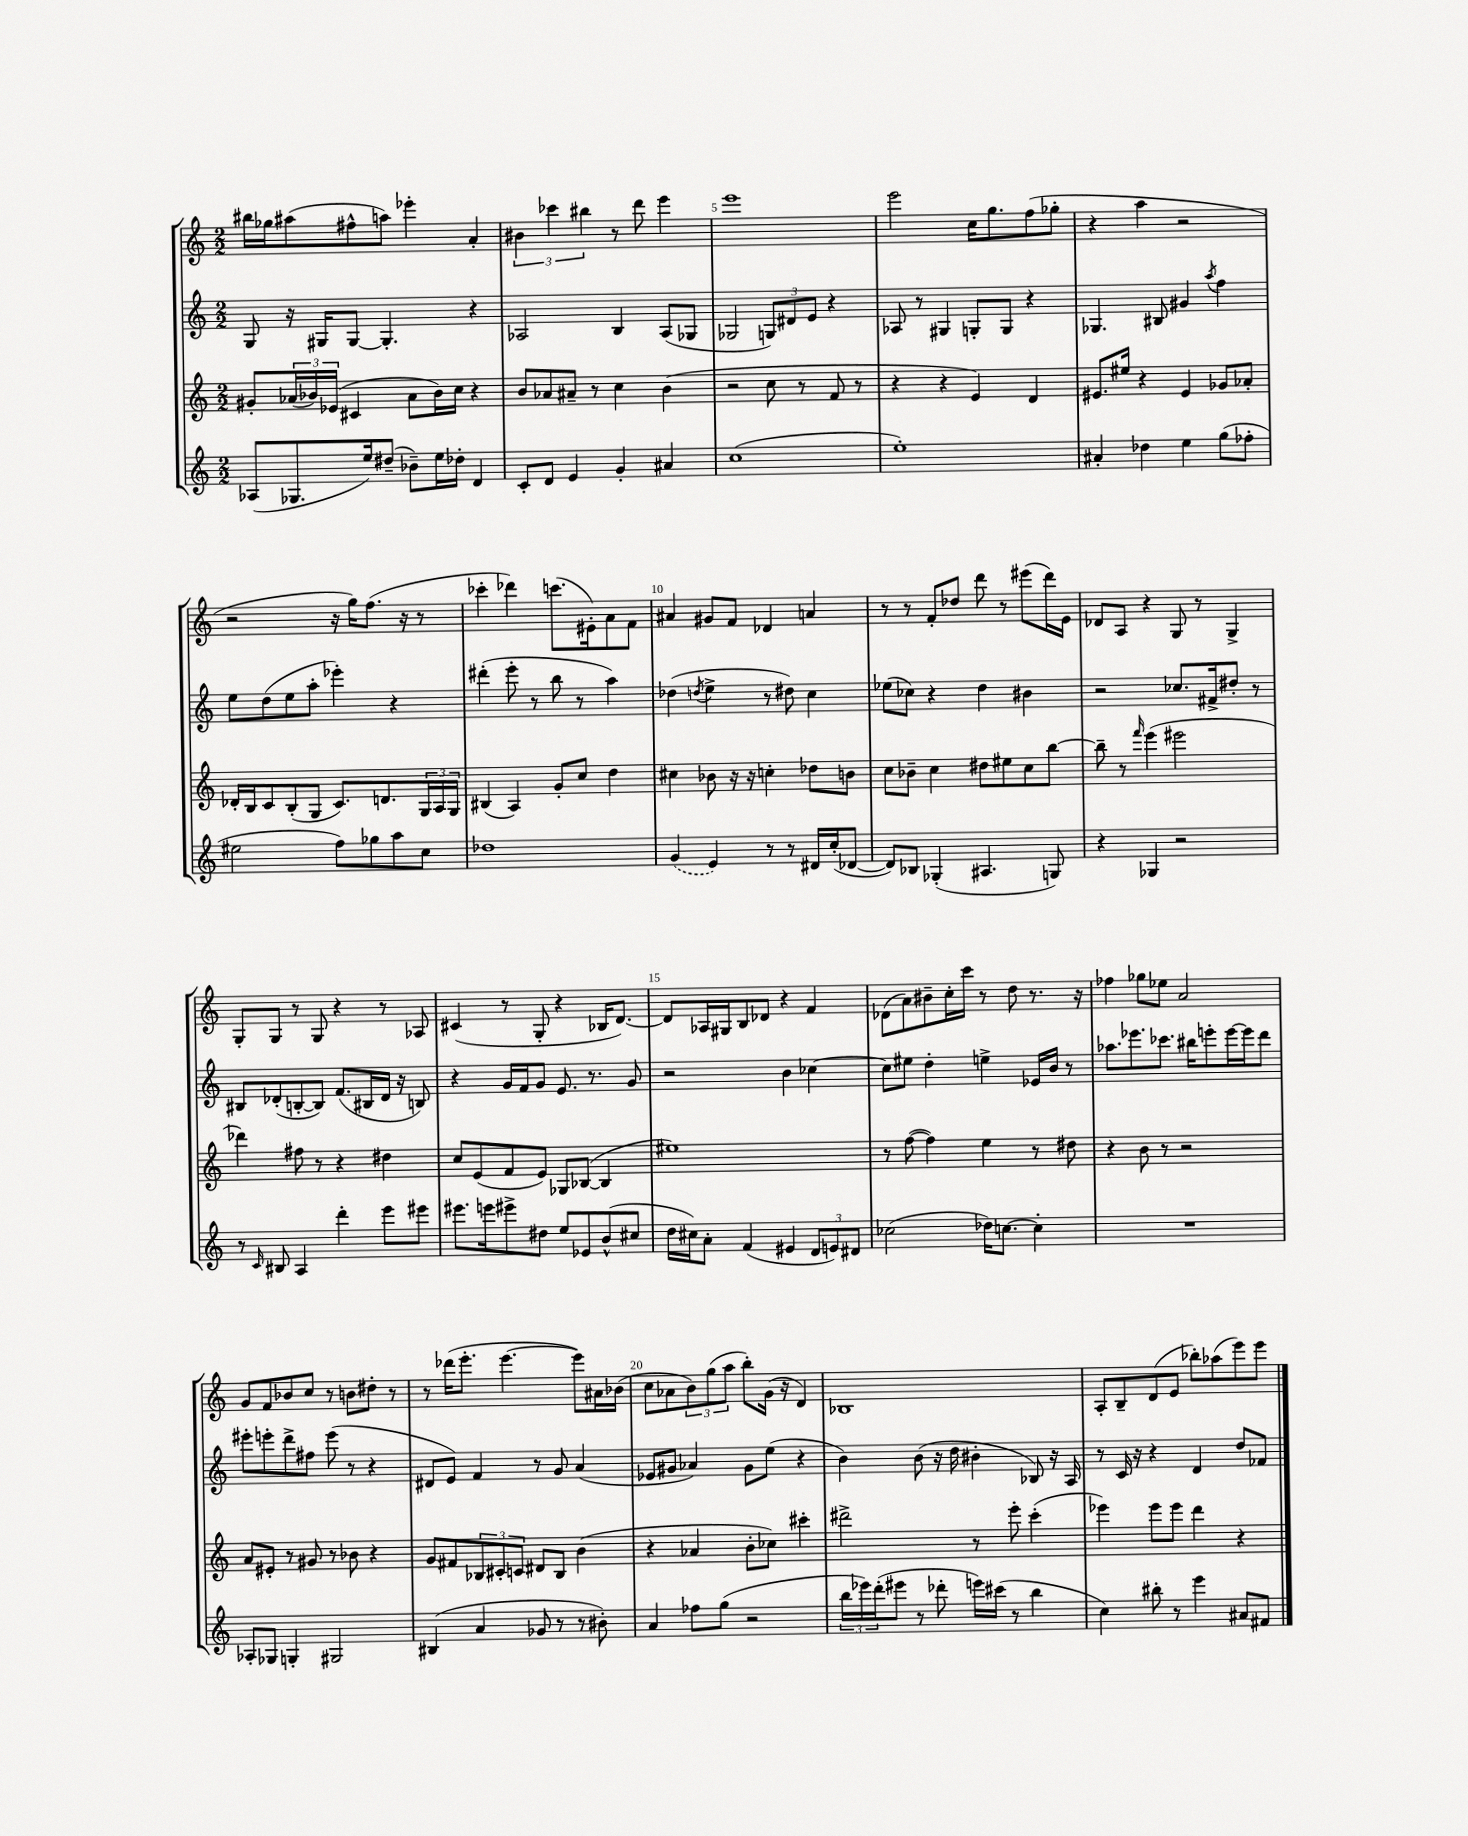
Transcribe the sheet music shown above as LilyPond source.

<<
\new StaffGroup <<
\new Staff = "s0" {
    \clef treble \key c \major \numericTimeSignature \time 2/2
    bis''16 ges''16 ais''8( fis''8-^ a''8) ees'''4-. a'4-. |
    \tuplet 3/2 { bis'4 ces'''4 bis''4 } r8 d'''8 e'''4 |
    e'''1 |
    e'''2 c''16 g''8. f''8( ges''8-. |
    r4 a''4 r2 |
    r2 r16 g''16) f''8.( r16 r8 |
    ces'''4-. des'''4) c'''8.( eis'16-.) a'8 f'8 |
    ais'4 gis'8 f'8 des'4 a'4 |
    r8 r8 f'8-. des''8 d'''8 r8 eis'''8( d'''16) e'16 |
    des'8 a8 r4 g8 r8 g4-> |
    g8-. g8 r8 g8 r4 r8 aes8 |
    cis'4( r8 g8-. r4 bes16 d'8.~) |
    d'8 aes16 gis16 b8 des'8 r4 f'4 |
    des'8( a'8) bis'8-- c''16-. c'''16 r8 d''8 r8. r16 |
    fes''4 ges''8 ees''8 a'2 |
    g'8 f'8 bes'8 c''8 r8 b'8 dis''8-. r8 |
    r8 des'''16( e'''8.-. e'''4.~ e'''8) ais'16 bes'16( |
    c''8 aes'8 \tuplet 3/2 { b'8) g''8( a''8 } b''8-.) g'16( r16 d'4) |
    bes1 |
    a8-. b8-- d'8( e'8 bes''8-.) aes''8( e'''8) e'''8 \bar "|." |
}
\new Staff = "s1" {
    \clef treble \key c \major \numericTimeSignature \time 2/2
    g8 r16 gis16 gis8~ gis4.-. r4 |
    aes2 b4 aes8( ges8 |
    ges2 \tuplet 3/2 { g8) dis'8 e'8 } r4 |
    aes8 r8 gis4 g8-. g8 r4 |
    ges4. bis8 gis'4 \acciaccatura { a''8 } f''4 |
    e''8 d''8( e''8 a''8-. ees'''4-.) r4 |
    dis'''4-.( e'''8-. r8 b''8 r8 a''4) |
    des''4( \acciaccatura { d''8 } e''4-> r8 dis''8) c''4 |
    ees''8( ces''8) r4 d''4 bis'4 |
    r2 ces''8. fis'16-> dis''8-. r8 |
    bis8 des'8-.( b8~-. b8) f'8.( bis16 des'16 r16 b8) |
    r4 g'16 f'16 g'8 e'8. r8. g'8 |
    r2 b'4 ces''4~ |
    ces''8 eis''8 d''4-. e''4-> ees'16 b'16 r8 |
    aes''8. ees'''8. ces'''8. bis''16 e'''8-. e'''16~ e'''16 d'''8 |
    eis'''8-. e'''8-. d'''8-> fis''8 e'''8( r8 r4 |
    dis'8 e'8) f'4 r8 g'8 a'4( |
    ees'8 gis'8 aes'4) gis'8 e''8( r4 |
    b'4) b'8( r16 d''16 bis'4-. bes8) r16 a16 |
    r8 c'16 r16 r4 d'4 d''8 fes'8 \bar "|." |
}
\new Staff = "s2" {
    \clef treble \key c \major \numericTimeSignature \time 2/2
    gis'8-. \tuplet 3/2 { aes'16( bes'16) ees'16( } cis'4 aes'8 bes'16) c''16 r4 |
    b'8 aes'8 ais'8-- r8 c''4 b'4( |
    r2 c''8 r8 f'8 r8 |
    r4 r4 e'4) d'4 |
    eis'8. eis''16 r4 eis'4 ges'8 aes'8-. |
    des'16-. b16 c'8 b8-.( g8 c'8.) d'8. \tuplet 3/2 { g16 a16 g16 } |
    bis4( a4) g'8-. c''8 d''4 |
    cis''4 bes'8 r16 r16 c''4-. des''8 b'8 |
    c''8 bes'8-- c''4 dis''8 eis''8 c''8 b''8~ |
    b''8-- r8 \grace { f'''16 } e'''4( eis'''2 |
    des'''4) fis''8 r8 r4 dis''4 |
    c''8 e'8( f'8 e'8) ges8 bes8~( bes4 |
    eis''1) |
    r8 f''8~( f''4) e''4 r8 dis''8 |
    r4 b'8 r8 r2 |
    a'8 eis'8-. r8 gis'8 r8 bes'8 r4 |
    g'8 fis'8 \tuplet 3/2 { bes8 cis'8-. c'8 } dis'8 bes8 b'4( |
    r4 aes'4 b'8-. ces''8) cis'''4-. |
    dis'''2-> r8 e'''8-. c'''4-.( |
    ees'''4) ees'''8 ees'''8 d'''4 r4 \bar "|." |
}
\new Staff = "s3" {
    \clef treble \key c \major \numericTimeSignature \time 2/2
    aes8( ges8. e''16) dis''8--( bes'8--) e''16 des''16-. d'4 |
    c'8-. d'8 e'4 g'4-. ais'4 |
    c''1( |
    e''1-.) |
    ais'4-. des''4 e''4 g''8( fes''8-. |
    eis''2 f''8) ges''8 a''8 c''8 |
    des''1 |
    \once \slurDashed g'4( e'4) r8 r8 dis'16 c''16-.( des'8~ |
    des'8) bes8 ges4-.( ais4. g8) |
    r4 ges4 r2 |
    r8 \grace { c'16 } bis8 a4 d'''4-. e'''8 eis'''8 |
    eis'''8. e'''16 eis'''8-> dis''8 e''8 ees'8 b'8-^( cis''8 |
    d''16 cis''16) a'8-. f'4( eis'4 \tuplet 3/2 { d'8 e'8) dis'8 } |
    ces''2( des''16) c''8.~ c''4-. |
    R1 |
    aes8-. ges8 g4-. gis2 |
    bis4( a'4 ges'8 r8 r8 bis'8-.) |
    a'4 fes''8 g''8( r2 |
    \tuplet 3/2 { b''16 ees'''16) d'''16-.( } eis'''8 r8 des'''8-. e'''16) cis'''16( r8 b''4 |
    c''4) bis''8-. r8 e'''4 ais'8 fis'8 \bar "|." |
}
>>
>>
\layout { \context { \Score currentBarNumber = #3 \override BarNumber.break-visibility = ##(#f #t #t) barNumberVisibility = #(every-nth-bar-number-visible 5) } }
